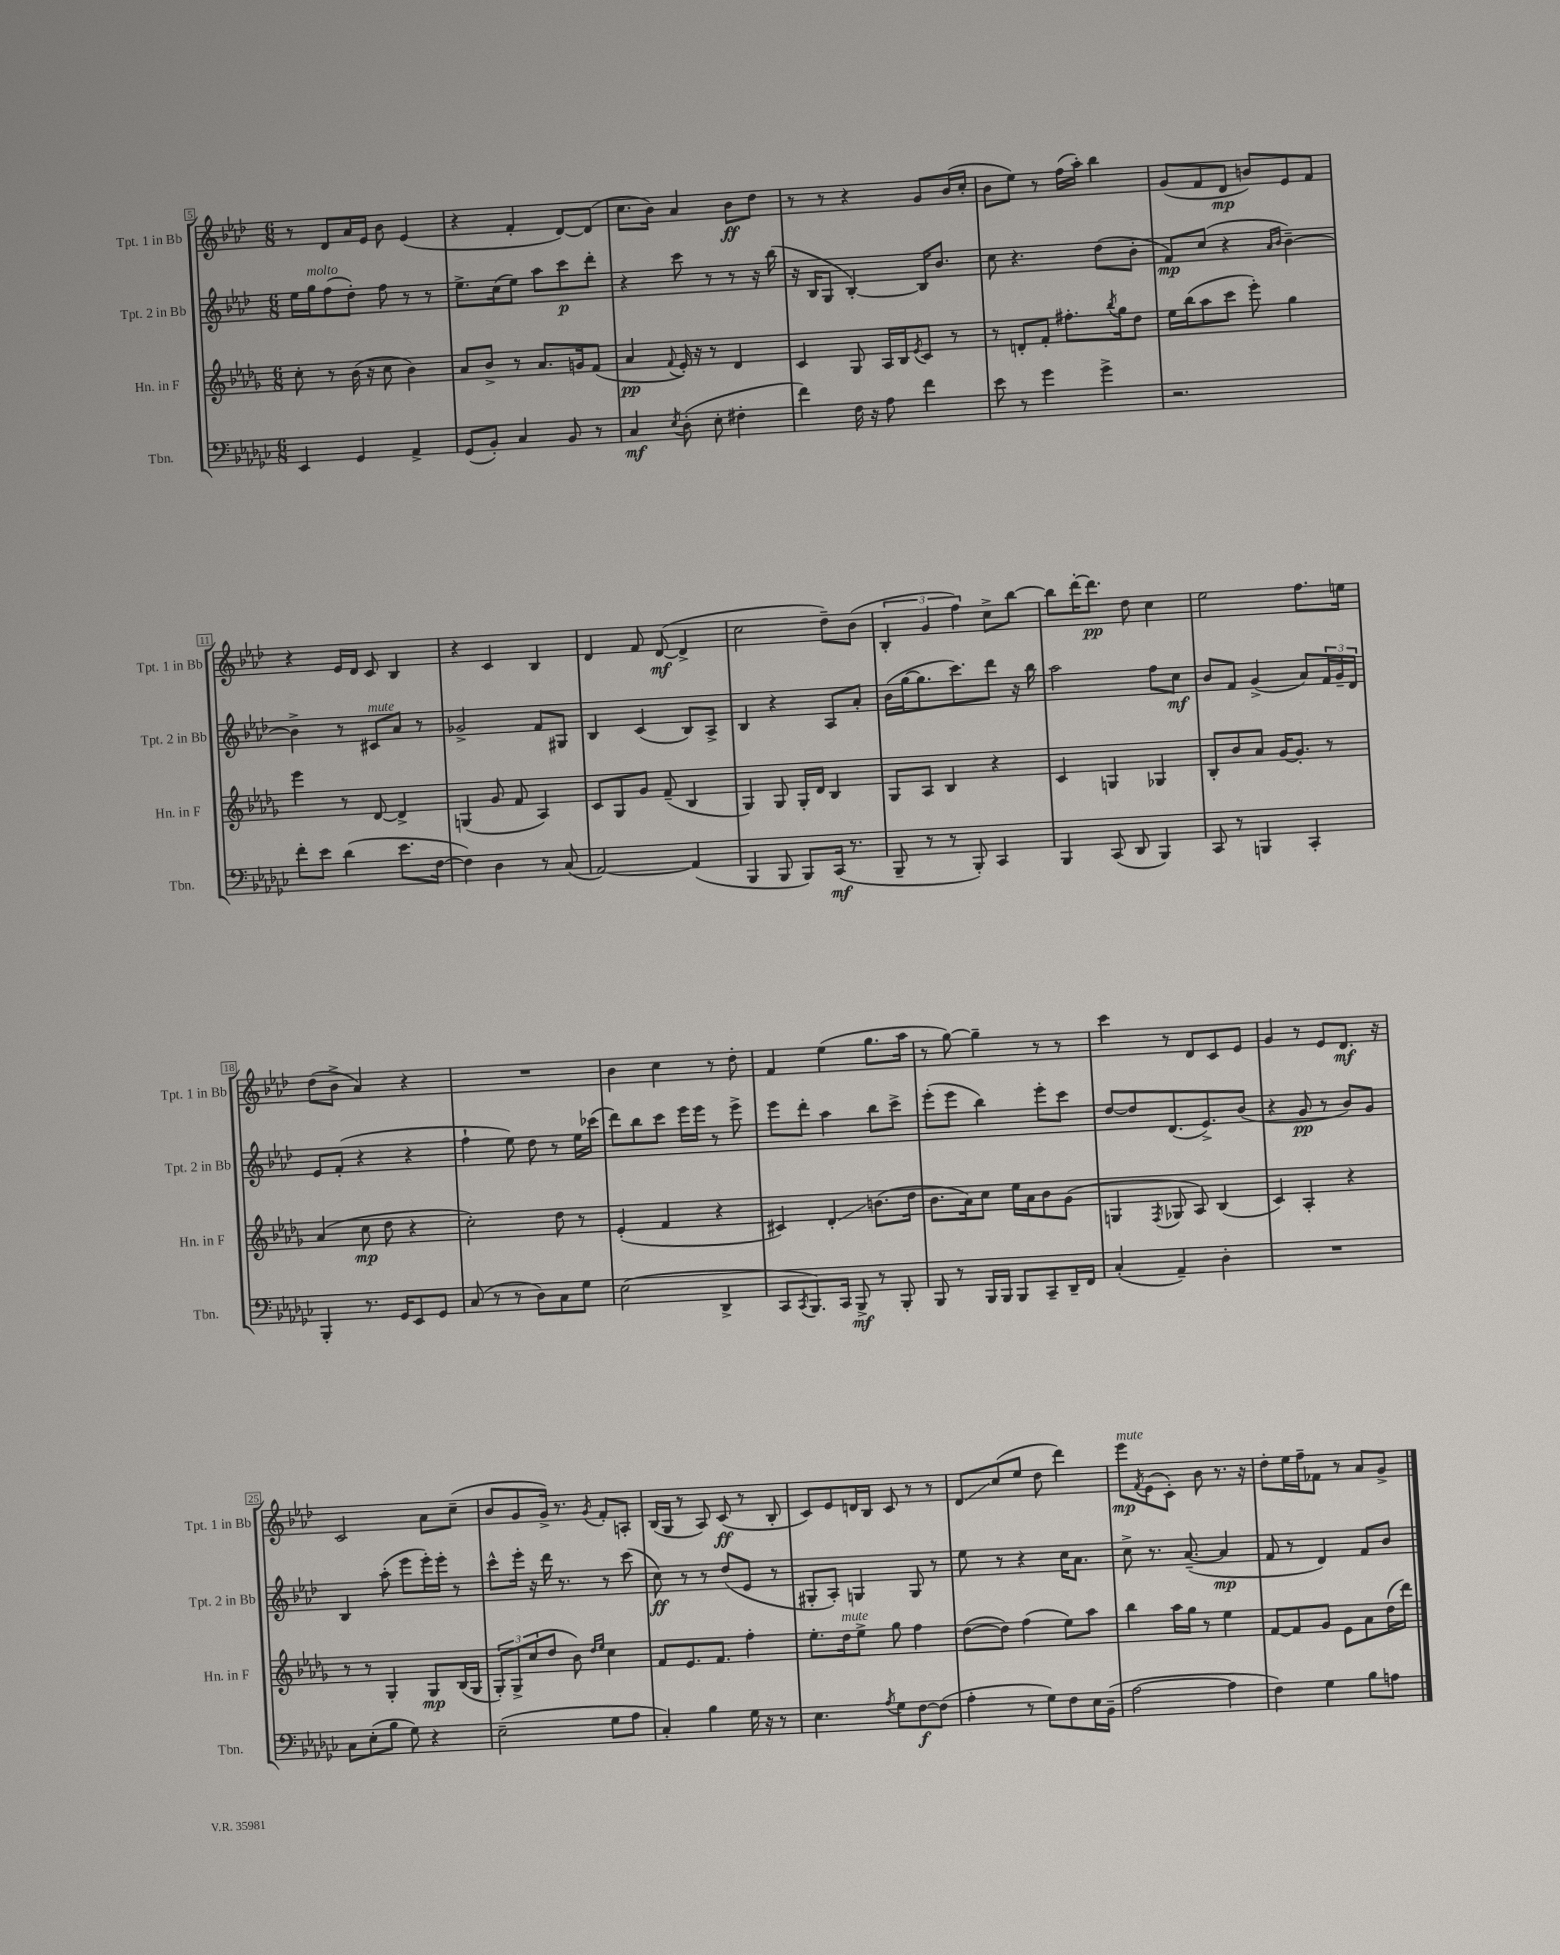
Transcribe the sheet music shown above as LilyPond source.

<<
\new StaffGroup <<
\new Staff = "s0" \with { instrumentName = "Tpt. 1 in Bb" shortInstrumentName = "Tpt. 1 in Bb" } {
    \clef treble \key aes \major \numericTimeSignature \time 6/8
    r8 des'8 aes'16 ees'16 bes'8 ees'4( |
    r4 f'4-. des'8~) des'8( |
    c''8. bes'16) aes'4 bes'8\ff des''8 |
    r8 r8 r4 g'8 bes'16( c''16-. |
    bes'8 ees''8) r8 f''16( aes''16-.) bes''4 |
    g'8( f'8 des'8\mp b'8) ees'8 f'8 |
    r4 ees'16 des'16 c'8 bes4 |
    r4 c'4 bes4 |
    des'4 f'8 des'8~\mf( des'4-> |
    c''2 des''8--) bes'8( |
    \tuplet 3/2 { bes4-. g'4 f''4) } c''8-> bes''8~ |
    bes''8 des'''16~-. des'''8.\pp des''8 c''4 |
    ees''2 f''8. e''16 |
    des''8( bes'8-> aes'4) r4 |
    R2. |
    bes'4 c''4 r8 des''8-. |
    f'4 ees''4( g''8. aes''16 |
    r8 g''8~) g''4-- r8 r8 |
    c'''4 r8 des'8 c'8 ees'8 |
    g'4 r8 ees'8 des'8.\mf r16 |
    c'2 aes'8 c''8--( |
    bes'8 g'8 g'16->) r8. \acciaccatura { g'8 } f'8-. a8-. |
    bes16( g16 r8 aes8) c'8\ff( r8 bes8-. |
    c'8) ees'8 d'16 bes16 c'8 r8 r8 |
    des'8\glissando c''8( ees''8 des''8 des'''4) |
    ees'''8\mp^\markup { \italic "mute" } \acciaccatura { f'8 } ees'8( c'8-.) bes'8 r8. r16 |
    des''8-. ees''16 f''16-- fes'8 r8 aes'8 g'8-> \bar "|." |
}
\new Staff = "s1" \with { instrumentName = "Tpt. 2 in Bb" shortInstrumentName = "Tpt. 2 in Bb" } {
    \clef treble \key aes \major \numericTimeSignature \time 6/8
    ees''16 g''16^\markup { \italic "molto" } f''8( des''8-.) f''8 r8 r8 |
    ees''8.-> c''16( ees''8) aes''8 c'''8\p des'''8-. |
    r4 c'''8 r8 r8 r16 bes''16( |
    r16 bes16 g8 bes4~-.) bes16 bes'8. |
    c''8 r4. des''8( bes'8-. |
    f'8\mp) c''8( r4 \grace { aes'16 bes'16 } bes'4~--) |
    bes'4-> r8 cis'8^\markup { \italic "mute" } aes'8 r8 |
    ges'2-> f'8 gis8 |
    bes4 c'4( bes8) aes8-> |
    bes4 r4 aes8 aes'8-. |
    bes'16( g''16~ g''8. c'''8.) des'''8 r16 bes''16 |
    aes''2 f''8 c''8\mf |
    bes'8 f'8 g'4->( aes'8) \tuplet 3/2 { f'16 g'16-- des'16 } |
    ees'8 f'8-.( r4 r4 |
    f''4-! ees''8) des''8 r8 ees''16 ces'''16( |
    des'''8) bes''8 c'''8 ees'''16 ees'''16 r8 ees'''8-> |
    ees'''8 des'''8-. aes''4 bes''8 c'''8-> |
    ees'''8-.( ees'''8 bes''4) ees'''8-. c'''8 |
    des''8~ des''8 des'8.( ees'8.->) bes'8( |
    r4 g'8\pp r8 bes'8) g'8 |
    bes4 aes''8-.( ees'''8 ees'''16-.) ees'''16-. r8 |
    c'''8-^ ees'''16-. r16 des'''16 r8. r8 c'''8( |
    c''8\ff) r8 r8 des''8( ees'8 r8 |
    gis8-. aes8-.) g4 g8 r8 |
    ees''8 r8 r4 c''16 aes'8. |
    c''8-> r8. aes'8.~--( aes'4\mp |
    f'8 r8 des'4) f'8 bes'8 \bar "|." |
}
\new Staff = "s2" \with { instrumentName = "Hn. in F" shortInstrumentName = "Hn. in F" } {
    \clef treble \key des \major \numericTimeSignature \time 6/8
    c''8-. r8 bes'16( r16 c''8 bes'4) |
    aes'8 bes'8-> r8 aes'8. g'16 f'8( |
    aes'4\pp \appoggiatura { f'8 } ees'16-.) r16 r8 des'4 |
    c'4 ges8 aes16 bes16 \acciaccatura { ees'8 } c'8 r8 |
    r8 d'8-. f'8-. fis''8.-. \acciaccatura { bes''8 } ges''16 des''8 |
    ees''16 bes''16( aes''8 c'''8 ees'''8-.) ges''4 |
    ees'''4 r8 des'8~ des'4-> |
    g4( ges'8 f'8 aes4) |
    c'8 ges8 ges'8 f'8--( bes4 |
    ges4) ges8 ges16-. des'16 bes4 |
    ges8 aes8 bes4 r4 |
    c'4 g4 ges4 |
    bes8-. bes'8 aes'8 ges'16~ ges'8.-. r8 |
    aes'4( c''8\mp des''8 r4 |
    c''2-.) des''8 r8 |
    ees'4-.( f'4 r4 |
    cis'4) des'4-.\glissando b'8.( des''16 |
    bes'8. aes'16) c''8 ees''16 aes'16 bes'8 ges'8( |
    g4 \acciaccatura { f8 } ges8 aes8) bes4( |
    c'4) aes4-. r4 |
    r8 r8 ges4-. ges8\mp bes16( ges16 |
    \tuplet 3/2 { ges8-.) ges8-> c''8( } des''8 bes'8) \grace { des''16 ees''16 } c''4 |
    f'8 ees'8. f'8. f''4-. |
    ees''8.-. des''16^\markup { \italic "mute" } ees''8-> ges''8 f''4 |
    des''8~( des''8) f''4( ees''8) aes''8 |
    bes''4 aes''16 ges''16 r8 ees''4 |
    f'8~ f'8 ges'8 ees'8 aes'8 des''16( des'''16) \bar "|." |
}
\new Staff = "s3" \with { instrumentName = "Tbn." shortInstrumentName = "Tbn." } {
    \clef bass \key ges \major \numericTimeSignature \time 6/8
    ees,4 ges,4 aes,4-> |
    ges,8( bes,8-.) ces4 bes,8 r8 |
    ces4\mf \acciaccatura { ees8 } des8-.( ees8-. fis4-. |
    f'4) f16 r16 aes8 f'4 |
    ees'8 r8 ges'4 ges'4-> |
    r2. |
    f'8-. ees'8 des'4( ees'8. f16~ |
    f4) des4 r8 ces8( |
    aes,2~) aes,4( |
    bes,,4 bes,,8 bes,,8) ces,16\mf( r8. |
    bes,,8-- r8 r8 bes,,8-.) ces,4 |
    bes,,4 ces,8( des,8 bes,,4) |
    ces,8 r8 b,,4 ces,4-. |
    bes,,4-. r8. ges,16 ees,8 ges,8 |
    ces8( r8 r8 des8) ces8 ges8 |
    ees2( des,4-> |
    ces,8 \acciaccatura { ces,8 } bes,,8.) ces,16 bes,,8->\mf r8 bes,,8-. |
    bes,,8 r8 bes,,16 bes,,16 bes,,8 ces,8-- des,16-- f,16 |
    ces4-.( aes,4--) des4-. |
    R2. |
    ces8 ees8-.( bes8 ges8) r4 |
    ees2--( ges8 aes8 |
    ces4-.) bes4 ges16 r16 r8 |
    ees4. \acciaccatura { aes8 } ges8 f8~\f f8( |
    aes4-. r8 ges8) f8 ees16 bes,16--( |
    aes2~ aes4 |
    f4) ges4 bes8 a8 \bar "|." |
}
>>
>>
\layout { \context { \Score currentBarNumber = #5 \override BarNumber.stencil = #(make-stencil-boxer 0.1 0.3 ly:text-interface::print) } }
